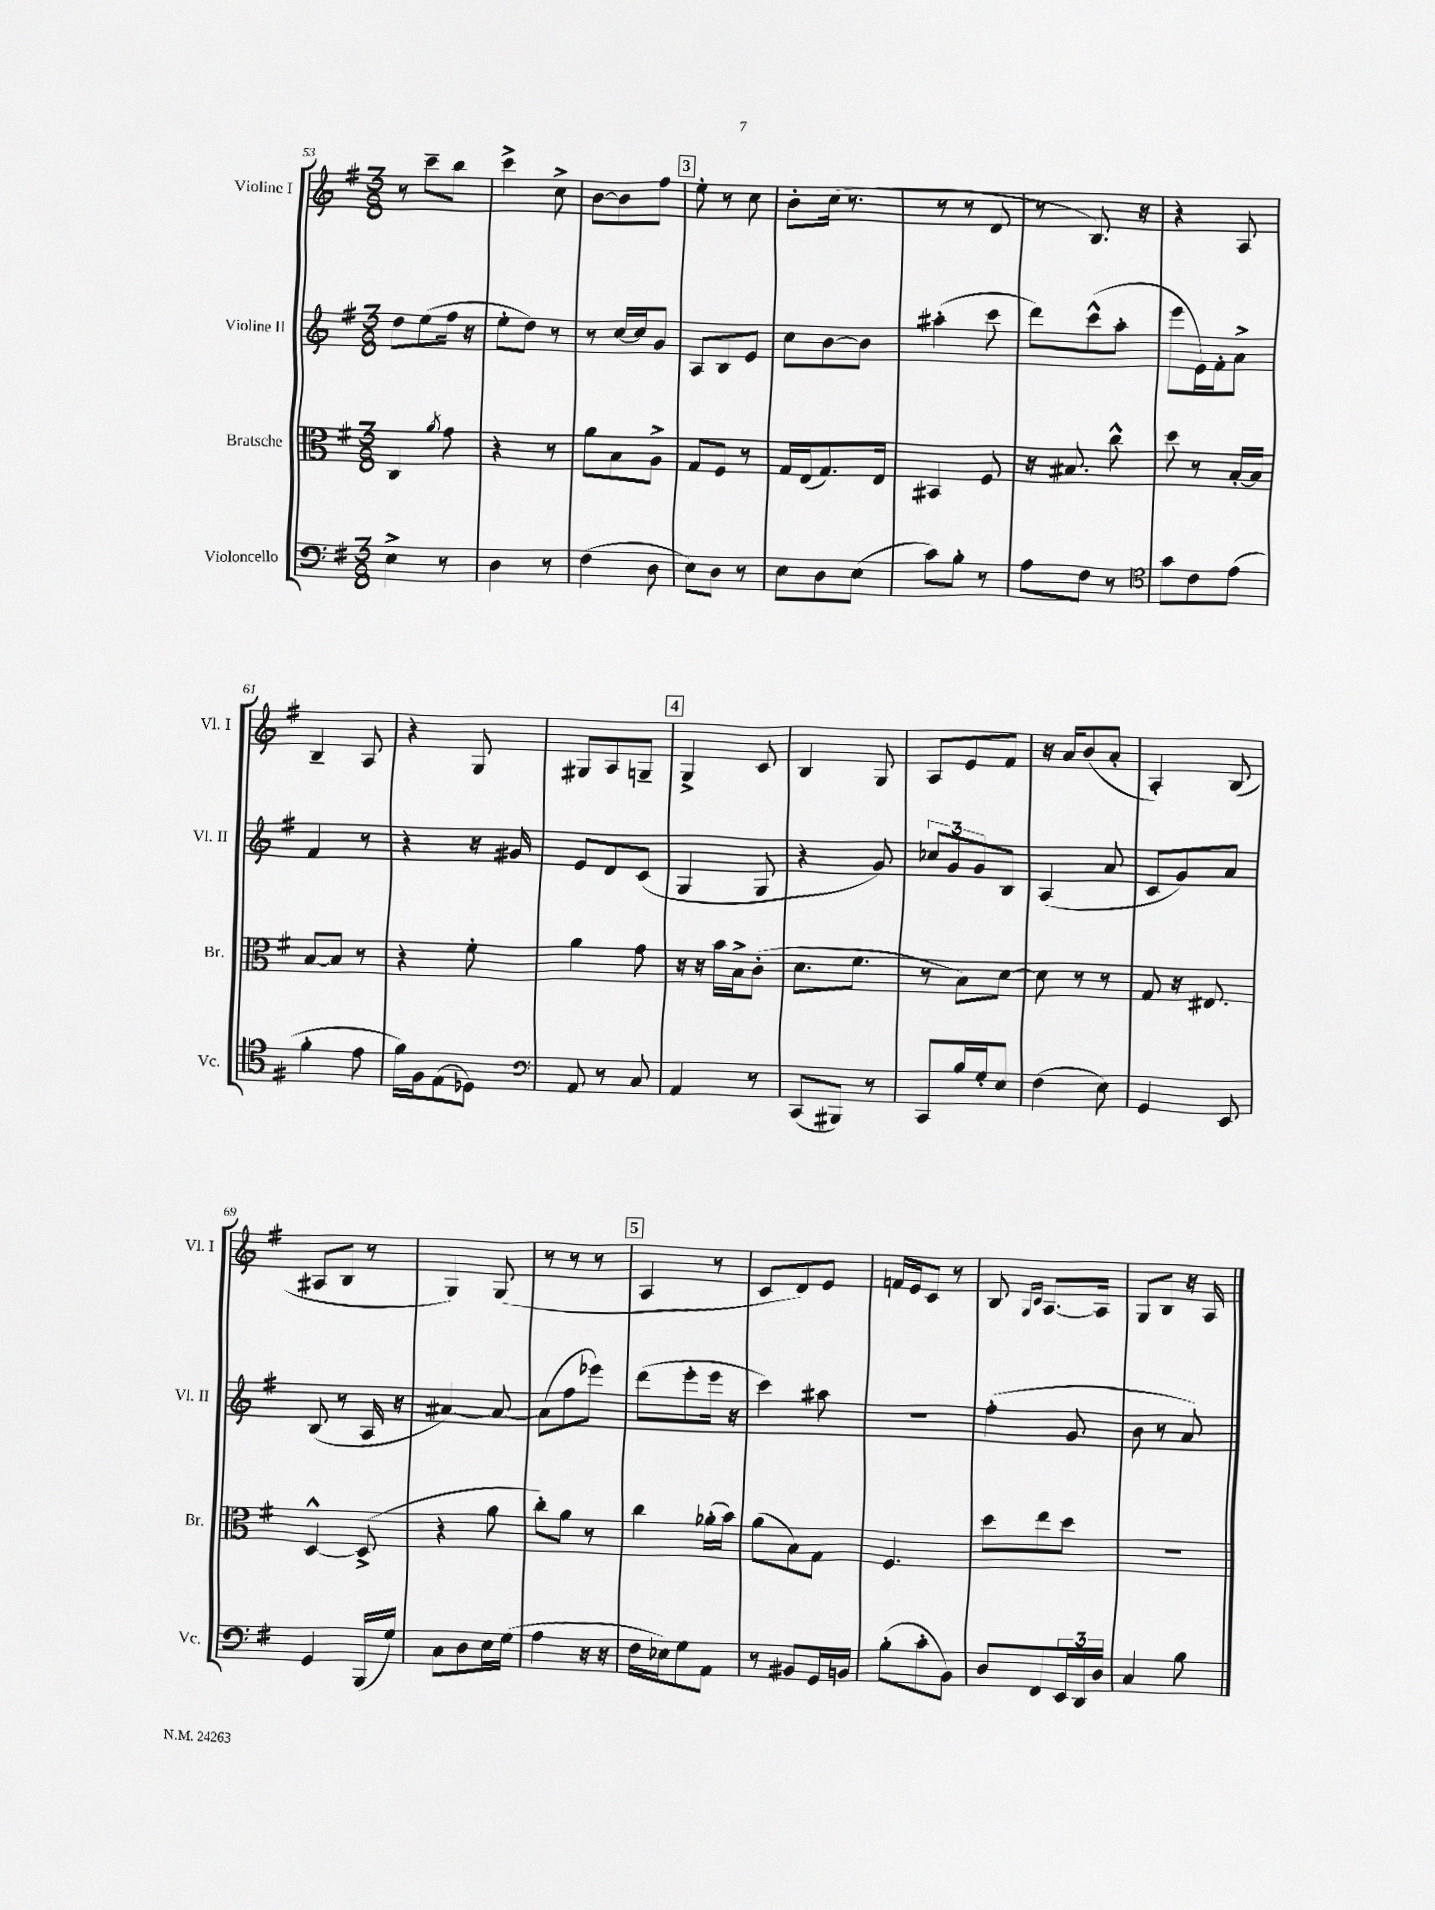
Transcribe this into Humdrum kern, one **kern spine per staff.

**kern	**kern	**kern	**kern
*staff4	*staff3	*staff2	*staff1
*clefF4	*clefC3	*clefG2	*clefG2
*k[f#]	*k[f#]	*k[f#]	*k[f#]
*M3/8	*M3/8	*M3/8	*M3/8
4E^	4C	8dd	8r
.	.	(8ee	8ccc~
.	8qa	.	.
8r	8g	16ff#	8bb
.	.	16r	.
=	=	=	=
4D	4r	8ee'	4ccc^
.	.	8dd)	.
8r	8r	8r	8cc^
=	=	=	=
(4F#	8a	8r	[8b
.	8B	[16cc	8b]
.	.	16cc]	.
8D	8A^	8g	8ff#
=	=	=	=
8E)	8G	8A	8ee'
8D	8F#	8B	8r
8r	8r	8e	8cc
=	=	=	=
8E	16G	8cc	8b'
.	(16E	.	.
8D	8.G)	[8b	(16cc
.	.	.	8.r
(8E	.	8b]	.
.	16E	.	.
=	=	=	=
8c)	4BB#	(4aa#'	8r
8B'	.	.	8r
8r	8F#	8ccc	8d
=	=	=	=
8A	16r	8ddd)	8r
.	8.B#	.	.
8F#	.	(8ccc^^	8.B)
8r	8cc^^	8aa'	.
.	.	.	16r
=	=	=	=
*clefC4	*	*	*
8g	8dd	8eee	4r
8c	8r	16e)	.
.	.	16f#'	.
(8e	[16B'	8a^	8A
.	16B]	.	.
=	=	=	=
4f#'	[8B	4f#	4B~
.	8B]	.	.
8e	8r	8r	8A
=	=	=	=
16f#)	4r	4r	4r
16F#	.	.	.
(8E	.	.	.
8D-)	8f#'	16r	8G
.	.	16g#	.
=	=	=	=
*clefF4	*	*	*
8AA	4a	8e	8G#
8r	.	8d	8A
8C	8g	(8c	8G~
=	=	=	=
4AA	16r	4G	4G^
.	16r	.	.
.	16b	.	.
.	16B^	.	.
8r	(8c'	8G	8c
=	=	=	=
(8CC	8.d	4r	4B
8BBB#)	.	.	.
.	8.f#	.	.
8r	.	8g)	8G
=	=	=	=
8CC	8r	12cc-	8A
.	.	12g	.
16B	8B)	.	8e
.	.	12g	.
16G'	.	.	.
8E	[8d	8B	8f#
=	=	=	=
(4F#	8d]	(4A	16r
.	.	.	16a
.	8r	.	(8b
8E)	8r	8a	8a'
=	=	=	=
4GG	8G	8c	4A')
.	16r	8g)	.
.	8.E#	.	.
8EE	.	8a	(8B
=	=	=	=
4GG	[4D^^	(8B	8A#
.	.	8r	8B
(16BBB	(8D^]	16A	8r
16G)	.	16r	.
=	=	=	=
8C	4r	[4a#)	4G)
8D	.	.	.
16E	8a	8a#_	(8G
(16G	.	.	.
=	=	=	=
4A	8cc')	(8a#]	8r
.	8a	8ff#	8r
16r	8r	8eee-)	8r
16r	.	.	.
=	=	=	=
16F#	4cc	(8ddd	4A
16E-)	.	.	.
8G	.	8eee'	.
8AA	(16a-'	16eee	8r
.	16b)	16r	.
=	=	=	=
8r	(8a	4ccc)	8c
8BB#	8B)	.	8d)
16GG	8G	8aa#	8e
16BB	.	.	.
=	=	=	=
(8B'	4.F#	4.r	16f
.	.	.	16e
8c'	.	.	8c
8BB)	.	.	8r
=	=	=	=
8D	8dd	(4ff#'	8B
.	.	.	16qqG
.	.	.	16qqc
8FF#	8ee	.	[8.A
24EE	8dd	8g	.
24DD	.	.	.
.	.	.	16A]
24D	.	.	.
=	=	=	=
4C	4.r	8b	8G
.	.	8r	8B
8B	.	8a)	16r
.	.	.	16A
==	==	==	==
*-	*-	*-	*-
